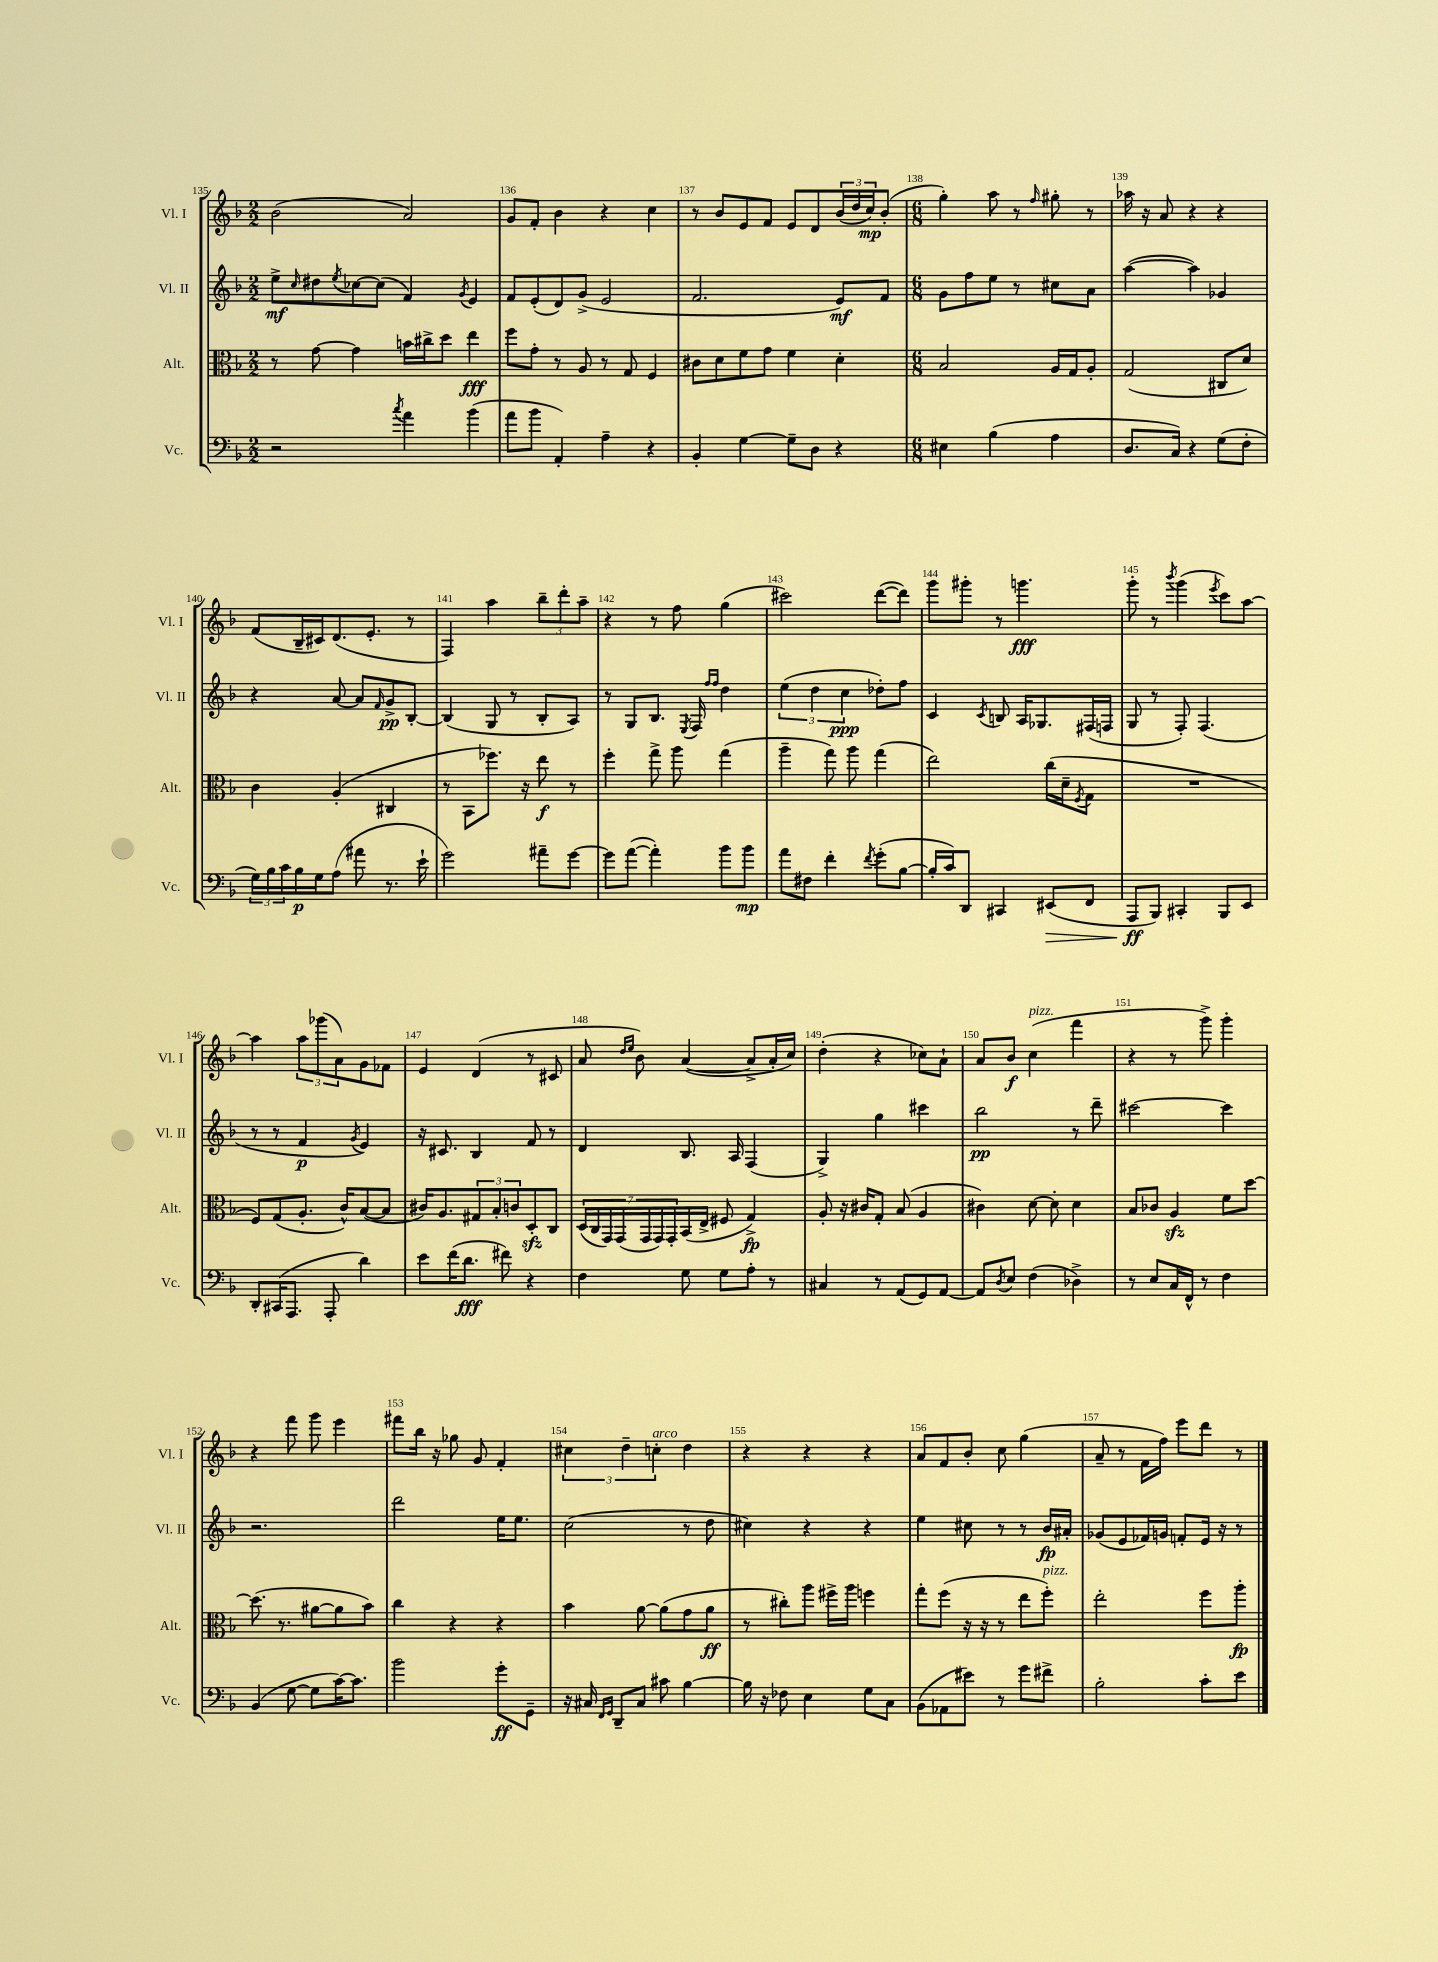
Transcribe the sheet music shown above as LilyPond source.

<<
\new StaffGroup <<
\new Staff = "s0" \with { instrumentName = "Vl. I" shortInstrumentName = "Vl. I" } {
    \clef treble \key f \major \numericTimeSignature \time 2/2
    bes'2( a'2) |
    g'8 f'8-. bes'4 r4 c''4 |
    r8 bes'8 e'8 f'8 e'8 d'8 \tuplet 3/2 { bes'16( d''16 c''16\mp) } bes'8-.( |
    \numericTimeSignature \time 6/8 g''4-.) a''8 r8 \grace { f''16 } gis''8-. r8 |
    aes''16 r16 a'8 r4 r4 |
    f'8( bes16-- cis'16) d'8.( e'8.-. r8 |
    f4) a''4 \tuplet 3/2 { bes''8-- d'''8-. a''8-- } |
    r4 r8 f''8 g''4( |
    cis'''2) d'''8~( d'''8) |
    g'''8 gis'''8-. r8 g'''4.\fff |
    g'''8-. r8 \acciaccatura { bes'''8 } g'''4( \acciaccatura { e'''8 } c'''8) a''8~ |
    a''4 \tuplet 3/2 { a''8 ges'''8( a'8) } g'8 fes'8 |
    e'4 d'4( r8 cis'8 |
    a'8 \grace { d''16 e''16 } bes'8) a'4~( a'8-> a'16-. c''16) |
    d''4-.( r4 ces''8) a'8-! |
    a'8 bes'8\f c''4^\markup { \italic "pizz." }( f'''4 |
    r4 r8 g'''8->) g'''4-. |
    r4 f'''8 g'''8 e'''4 |
    fis'''8 bes''16 r16 ges''8 g'8 f'4-. |
    \tuplet 3/2 { cis''4 d''4-- c''4-.^\markup { \italic "arco" } } d''4 |
    r4 r4 r4 |
    a'8 f'8 bes'8-. c''8 g''4( |
    a'8-- r8 f'16 f''16) e'''8 d'''8 r8 \bar "|." |
}
\new Staff = "s1" \with { instrumentName = "Vl. II" shortInstrumentName = "Vl. II" } {
    \clef treble \key f \major \numericTimeSignature \time 2/2
    e''8->\mf \grace { c''16 } dis''8 \acciaccatura { e''8 } ces''8~ ces''8( f'4) \acciaccatura { g'8 } e'4 |
    f'8 e'8-.( d'8) g'8->( e'2 |
    f'2. e'8\mf) f'8 |
    \numericTimeSignature \time 6/8 g'8 f''8 e''8 r8 cis''8 a'8 |
    a''4~( a''4) ges'4 |
    r4 a'8~ a'8 \grace { f'16 } g'8->\pp bes8~-. |
    bes4( g8 r8 bes8-. a8) |
    r8 g8 bes8. \acciaccatura { e8 } f16 \grace { f''16 f''16 } d''4 |
    \tuplet 3/2 { e''4( d''4 c''4\ppp } des''8-.) f''8 |
    c'4 \acciaccatura { c'8 } b8 a16 ges8. fis16( f16 |
    g8 r8 f8-.) f4.( |
    r8 r8 f'4\p \acciaccatura { g'8 } e'4) |
    r16 cis'8. bes4 f'8 r8 |
    d'4 bes8. a16 f4( |
    g4->) g''4 cis'''4 |
    bes''2\pp r8 d'''8-- |
    cis'''2~ cis'''4 |
    r2. |
    d'''2 e''16 e''8. |
    c''2( r8 d''8 |
    cis''4) r4 r4 |
    e''4 cis''8 r8 r8 bes'16\fp ais'16-. |
    ges'8( e'8 fes'16) g'16 f'8-. e'16 r16 r8 \bar "|." |
}
\new Staff = "s2" \with { instrumentName = "Alt." shortInstrumentName = "Alt." } {
    \clef alto \key f \major \numericTimeSignature \time 2/2
    r8 g'8~ g'4 b'16 cis''16-> d''8 e''4\fff |
    f''8 g'8-. r8 a8 r8 g8 f4 |
    cis'8 d'8 f'8 g'8 f'4 d'4-. |
    \numericTimeSignature \time 6/8 bes2 a16 g16 a8-. |
    g2( cis8 d'8) |
    c'4 a4-.( cis4 |
    r8 bes,8 fes''8.) r16 e''8\f r8 |
    f''4-. g''8-> a''8 g''4( |
    a''4-- g''8) a''8 g''4( |
    e''2) c''16( d'16-- \acciaccatura { f8 } g8 |
    R2. |
    f8) g8( a8.-. c'16-^) bes8~( bes8 |
    cis'16) a8. \tuplet 3/2 { gis8 bes8-. c'8 } d8-.\sfz c8 |
    \tuplet 7/4 { d16( c16 g,16) g,16( g,16 g,16) g,16-. } bes,16( e16-> fis8 g4->\fp) |
    a8-. r16 cis'16 g8-. bes8( a4 |
    cis'4) d'8~ d'8-. d'4 |
    bes8 ces'8 a4\sfz f'8 d''8~ |
    d''8.( r8. ais'8~ ais'8 bes'8) |
    c''4 r4 r4 |
    bes'4 a'8~ a'8( g'8 a'8\ff |
    r8 cis''8-.) a''8 fis''16-> a''16 f''4 |
    g''8-. f''8( r16 r16 r8 e''8 f''8-.^\markup { \italic "pizz." }) |
    e''2-. f''8 a''8-.\fp \bar "|." |
}
\new Staff = "s3" \with { instrumentName = "Vc." shortInstrumentName = "Vc." } {
    \clef bass \key f \major \numericTimeSignature \time 2/2
    r2 \acciaccatura { c''8 } a'4 bes'4( |
    a'8 bes'8 a,4-.) a4-- r4 |
    bes,4-. g4~ g8-- d8 r4 |
    \numericTimeSignature \time 6/8 eis4 bes4( a4 |
    d8. c16) r4 g8( f8-. |
    \tuplet 3/2 { g16) bes16 c'16 } bes16\p g16 a8( ais'8 r8. e'16-! |
    g'2) ais'8-- g'8~ |
    g'8 a'8~( a'4-.) bes'8 bes'8\mp |
    a'8 fis8 f'4-. \acciaccatura { f'8 } g'8-.( bes8~ |
    bes16-. c'16) d,8 cis,4 eis,8\>( f,8 |
    a,,8\ff\! bes,,8) cis,4-. bes,,8 e,8 |
    d,8-. cis,16( a,,8. a,,8-. d'4) |
    e'8 f'16( d'8.\fff fis'8) r4 |
    f4 g8 g8 a8-. r8 |
    cis4 r8 a,8( g,8) a,8~ |
    a,8 \acciaccatura { d8 } e8 f4( des4->) |
    r8 e8 c16 f,16-^ r8 f4 |
    bes,4( g8~ g8 c'16~) c'8. |
    bes'2 g'8-.\ff g,8-- |
    r16 cis16 \grace { f,16 g,16 } d,8-- cis8 cis'8 bes4~ |
    bes16 r16 fes8 e4 g8 c8 |
    bes,8( aes,8 eis'8) r8 g'8 fis'8-> |
    bes2-. c'8-. e'8 \bar "|." |
}
>>
>>
\layout { \context { \Score currentBarNumber = #135 \override BarNumber.break-visibility = ##(#f #t #t) barNumberVisibility = #all-bar-numbers-visible } }
